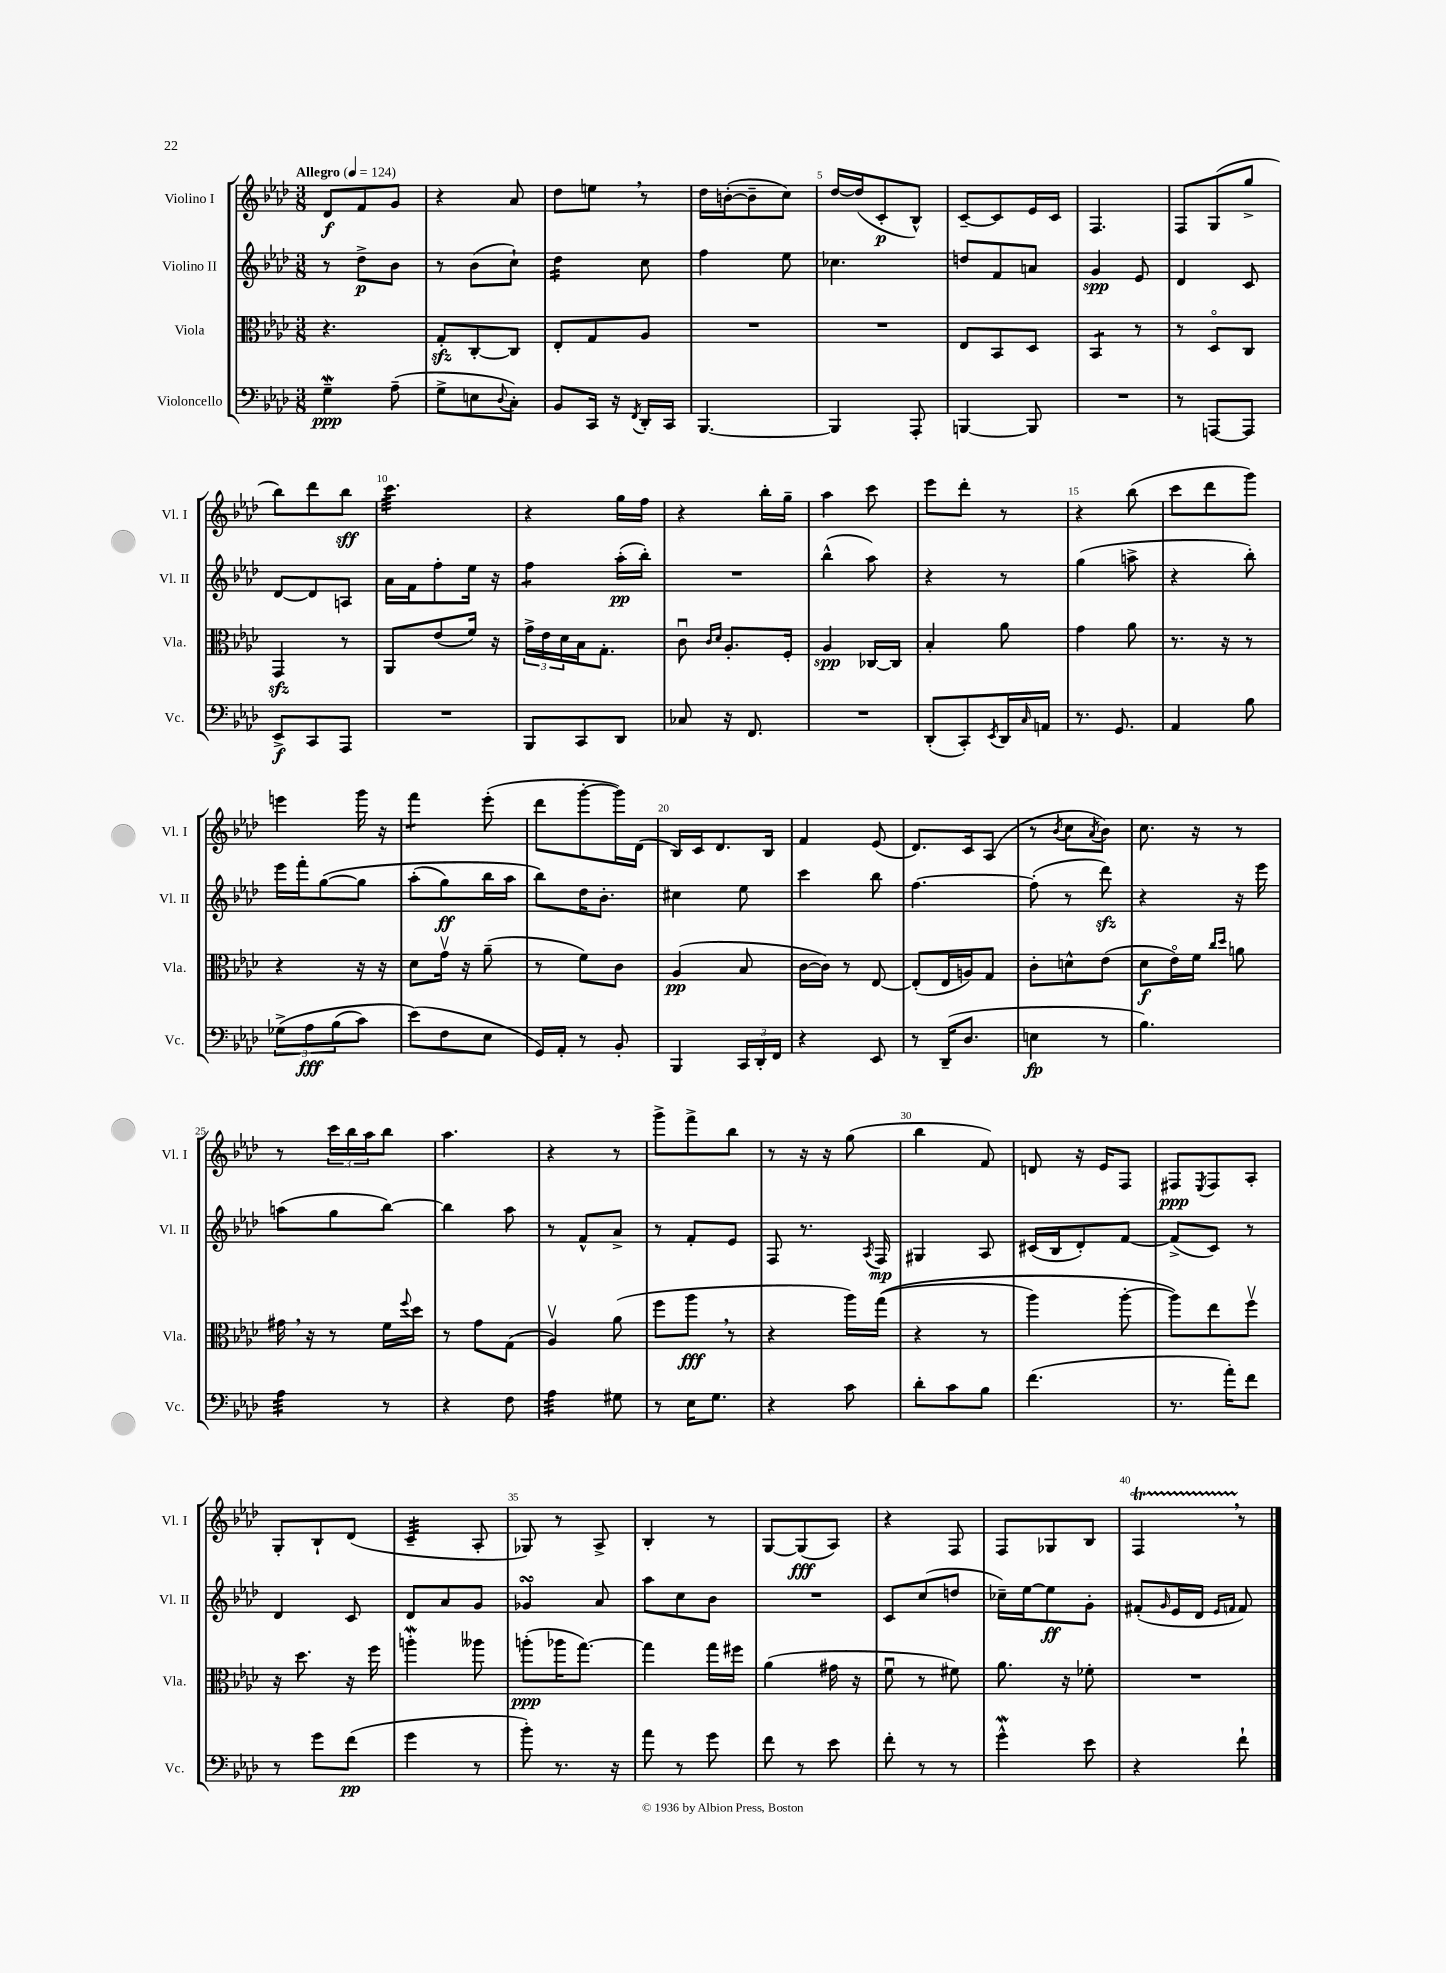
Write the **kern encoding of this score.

**kern	**kern	**kern	**kern
*staff4	*staff3	*staff2	*staff1
*clefF4	*clefC3	*clefG2	*clefG2
*k[b-e-a-d-]	*k[b-e-a-d-]	*k[b-e-a-d-]	*k[b-e-a-d-]
*M3/8	*M3/8	*M3/8	*M3/8
*MM124	*MM124	*MM124	*MM124
4G~\	4.r	8r	8d-/L
.	.	8dd-^\L	8f/
(8A-~\	.	8b-\J	8g/J
=	=	=	=
8G^\L	8G'/L	8r	4r
8E\	[8C'/	(8b-\L	.
8qqD-/	.	.	.
8C'\J)	8C/]J	8cc`\J)	8a-/
=	=	=	=
8BB-/L	8E-'/L	4dd-\	8dd-\L
16CC/Jk	8G/	.	8ee\J
16r	.	.	.
8qFF/	.	.	.
16DD-'/LL	8A-/J	8cc\	8r
16CC/JJ	.	.	.
=	=	=	=
[4.BBB-/	4.r	4ff\	16dd-\LL
.	.	.	([16b'\J
.	.	.	8b~\]
.	.	8ee-\	8cc\J)
=	=	=	=
4BBB-/]	4.r	4.cc-\	[16dd-/LL
.	.	.	(16dd-/]J
.	.	.	8c'/
8AAA-'/	.	.	8B-^^/J)
=	=	=	=
[4BBB/	8E-/L	8dd/L	[8c~/L
.	8BB-/	8f/	8c/]
8BBB/]	8D-/J	8a/J	16e-/L
.	.	.	16c/JJ
=	=	=	=
4.r	4BB-/	4g/	4.F/
.	8r	8e-/	.
=	=	=	=
8r	8r	4d-/	8F/L
[8AAA/L	8D-o/L	.	(8G/
8AAA/]J	8C/J	8c/	8gg^/J
=	=	=	=
8EE-^/L	4GG/	[8d-/L	8bb-\L)
8CC/	.	8d-/]	8ddd-\
8AAA-/J	8r	8A/J	8bb-\J
=	=	=	=
4.r	8AA-/L	16a-\LL	4.ccc\
.	.	16f\J	.
.	(8e-/	8ff'\	.
.	16f/Jk)	16ee-\Jk	.
.	16r	16r	.
=	=	=	=
8BBB-/L	24g^\LL	4ff\	4r
.	24e-\	.	.
.	24d-\	.	.
8CC/	16B-\J	.	.
.	8.G'\J	.	.
8DD-/J	.	(16aa-'\LL	16gg\LL
.	.	16bb-'\JJ)	16ff\JJ
=	=	=	=
8C-/	8cu\	4.r	4r
.	16qqc/LL	.	.
.	16qqd-/JJ	.	.
16r	8.A-'/L	.	.
8.FF/	.	.	.
.	.	.	16bb-'\LL
.	16F'/Jk	.	16gg~\JJ
=	=	=	=
4.r	4A-/	(4bb-^^\	4aa-\
.	[16C-/LL	8aa-\)	8ccc\
.	16C-/]JJ	.	.
=	=	=	=
(8DD-'/L	4B-'/	4r	8eee-\L
8CC'/)	.	.	8ddd-'\J
8qEE-/	.	.	.
16DD-/L	8a-\	8r	8r
16qqC/	.	.	.
16AA/JJ	.	.	.
=	=	=	=
8.r	4g\	(4gg\	4r
8.GG/	.	.	.
.	8a-\	8aa^\	(8bb-\
=	=	=	=
4AA-/	8.r	4r	8ccc\L
.	.	.	8ddd-\
.	16r	.	.
8B-\	8r	8bb-'\)	8ggg\J)
=	=	=	=
&(12G-^\L	4r	16eee-\LL	4eee\
.	.	16fff'\J	.
12A-\	.	.	.
.	.	&([8gg\	.
(12B-\	.	.	.
8c\J)	16r	8gg\]J	16ggg\
.	16r	.	16r
=	=	=	=
(8e-\L&)	8d-\L	(8aa-'\L	4fff\
8F\	16gv\Jk	8gg\)	.
.	16r	.	.
8E-\J	(8a-~\	16bb-\L	(8eee-'\
.	.	16aa-\JJ	.
=	=	=	=
16GG/LL)	8r	8bb-\L&)	8ddd-\L
16AA-'/JJ	.	.	.
8r	8f\L)	16dd-\K	[8ggg'\
.	.	8.b-'\J	.
8BB-'/	8c\J	.	16ggg\]L)
.	.	.	(16d-\JJ
=	=	=	=
4BBB-/	(4A-/	4cc#\	16B-/LL)
.	.	.	16c/J
.	.	.	8.d-/
24CC/LL	8B-/	8ee-\	.
24DD-'/	.	.	.
.	.	.	16B-/Jk
24FF/JJ	.	.	.
=	=	=	=
4r	[16c\LL	4ccc\	4f/
.	16c\]JJ)	.	.
.	8r	.	.
8EE-/	[8E-/	8bb-\	(8e-/
=	=	=	=
8r	(8E-'/]L	[4.ff\	8.d-/L)
(16DD-~/LK	16E-/L	.	.
8.D-/J	16A/J)	.	16c/k
.	8G/J	.	(8A-/J
=	=	=	=
4E\	8c'\L	(8ff'\]	8r
.	.	.	8qb-/
.	8d^^\	8r	8cc\L
.	.	.	8qa-/
8r	(8e-\J	8ddd-\)	8b-\J)
=	=	=	=
4.B-\)	8d-\L	4r	8.cc\
.	16e-o\L)	.	.
.	16f\JJ	.	16r
.	16qqcc/LL	.	.
.	16qqdd-/JJ	.	.
.	8a\	16r	8r
.	.	16eee-\	.
=	=	=	=
4A-\	16g#\	(8aa\L	8r
.	16r	.	.
.	8r	8gg\	24ccc\LL
.	.	.	24bb-\
.	.	.	24aa-\J
8r	16f\LL	[8bb-\J)	8bb-\J
.	8qqff/	.	.
.	16dd-\JJ	.	.
=	=	=	=
4r	8r	4bb-\]	4.aa-\
.	8g\L	.	.
8F\	(8G\J	8aa-\	.
=	=	=	=
4A-\	4A-v/)	8r	4r
.	.	8f^^/L	.
8G#\	(8a-\	8a-^/J	8r
=	=	=	=
8r	8ff\L	8r	8ggg^\L
16E-\LK	8aa-\J	8f'/L	8fff^\
8.G\J	.	.	.
.	8r	8e-/J	8bb-\J
=	=	=	=
4r	4r	8F/	8r
.	.	8.r	16r
.	.	.	16r
8c\	16aa-\LL)	.	(8gg\
.	.	8qA-/	.
.	&((16gg\JJ	16F/	.
=	=	=	=
8d-'\L	4r	4G#/	4bb-\
8c\	.	.	.
8B-\J	8r	8A-/	8f/)
=	=	=	=
(4.f\	4aa-\)	(16c#/LL	8d/
.	.	16B-/J	.
.	.	8d-'/)	16r
.	.	.	16e-/LK
.	[8aa-'\	[8f/J	8F/J
=	=	=	=
8.r	8aa-\]L&)	(8f^/]L	8F#/L
.	.	.	8qE-/
.	8ee-\	8c/J)	8F#/
16a-'\LK)	.	.	.
8f\J	8ffv\J	8r	8A-'/J
=	=	=	=
8r	16r	4d-/	8G'/L
.	8.dd-\	.	.
8g\L	.	.	8B-`/
(8f\J	16r	8c/	(8d-/J
.	16ff\	.	.
=	=	=	=
4g\	4aa'\	8d-/L	4c~/
.	.	8a-/	.
8r	8aa--\	8g/J	8A-'/
=	=	=	=
8b-'\)	(8aa'\L	4g-/	8G-/)
8.r	16aa-\K	.	8r
.	[8.gg\J)	.	.
.	.	8a-/	8A-^/
16r	.	.	.
=	=	=	=
8a-\	4gg\]	8aa-\L	4B-'/
8r	.	8cc\	.
8g\	16gg\LL	8b-\J	8r
.	16ff#\JJ	.	.
=	=	=	=
8f\	(4a-\	4.r	[8G/L
8r	.	.	(8G/]
8e-\	16g#\	.	8A-/J)
.	16r	.	.
=	=	=	=
8f'\	8fu\	8c/L	4r
8r	8r	(8cc/	.
8r	8f#\)	8dd/J	8F/
=	=	=	=
4g^^\	8.a-\	16cc-~\LL)	8F/L
.	.	[16ee-\J	.
.	.	8ee-\]	8G-/
.	16r	.	.
8e-\	8f-'\	8g'\J	8B-/J
=	=	=	=
4r	4.r	(8f#'/L	4F/
.	.	16qqg/	.
.	.	16e-/L	.
.	.	16d-/JJ	.
.	.	16qqe-/LL	.
.	.	16qqf/JJ	.
8f`\	.	8f/)	8r
==	==	==	==
*-	*-	*-	*-
